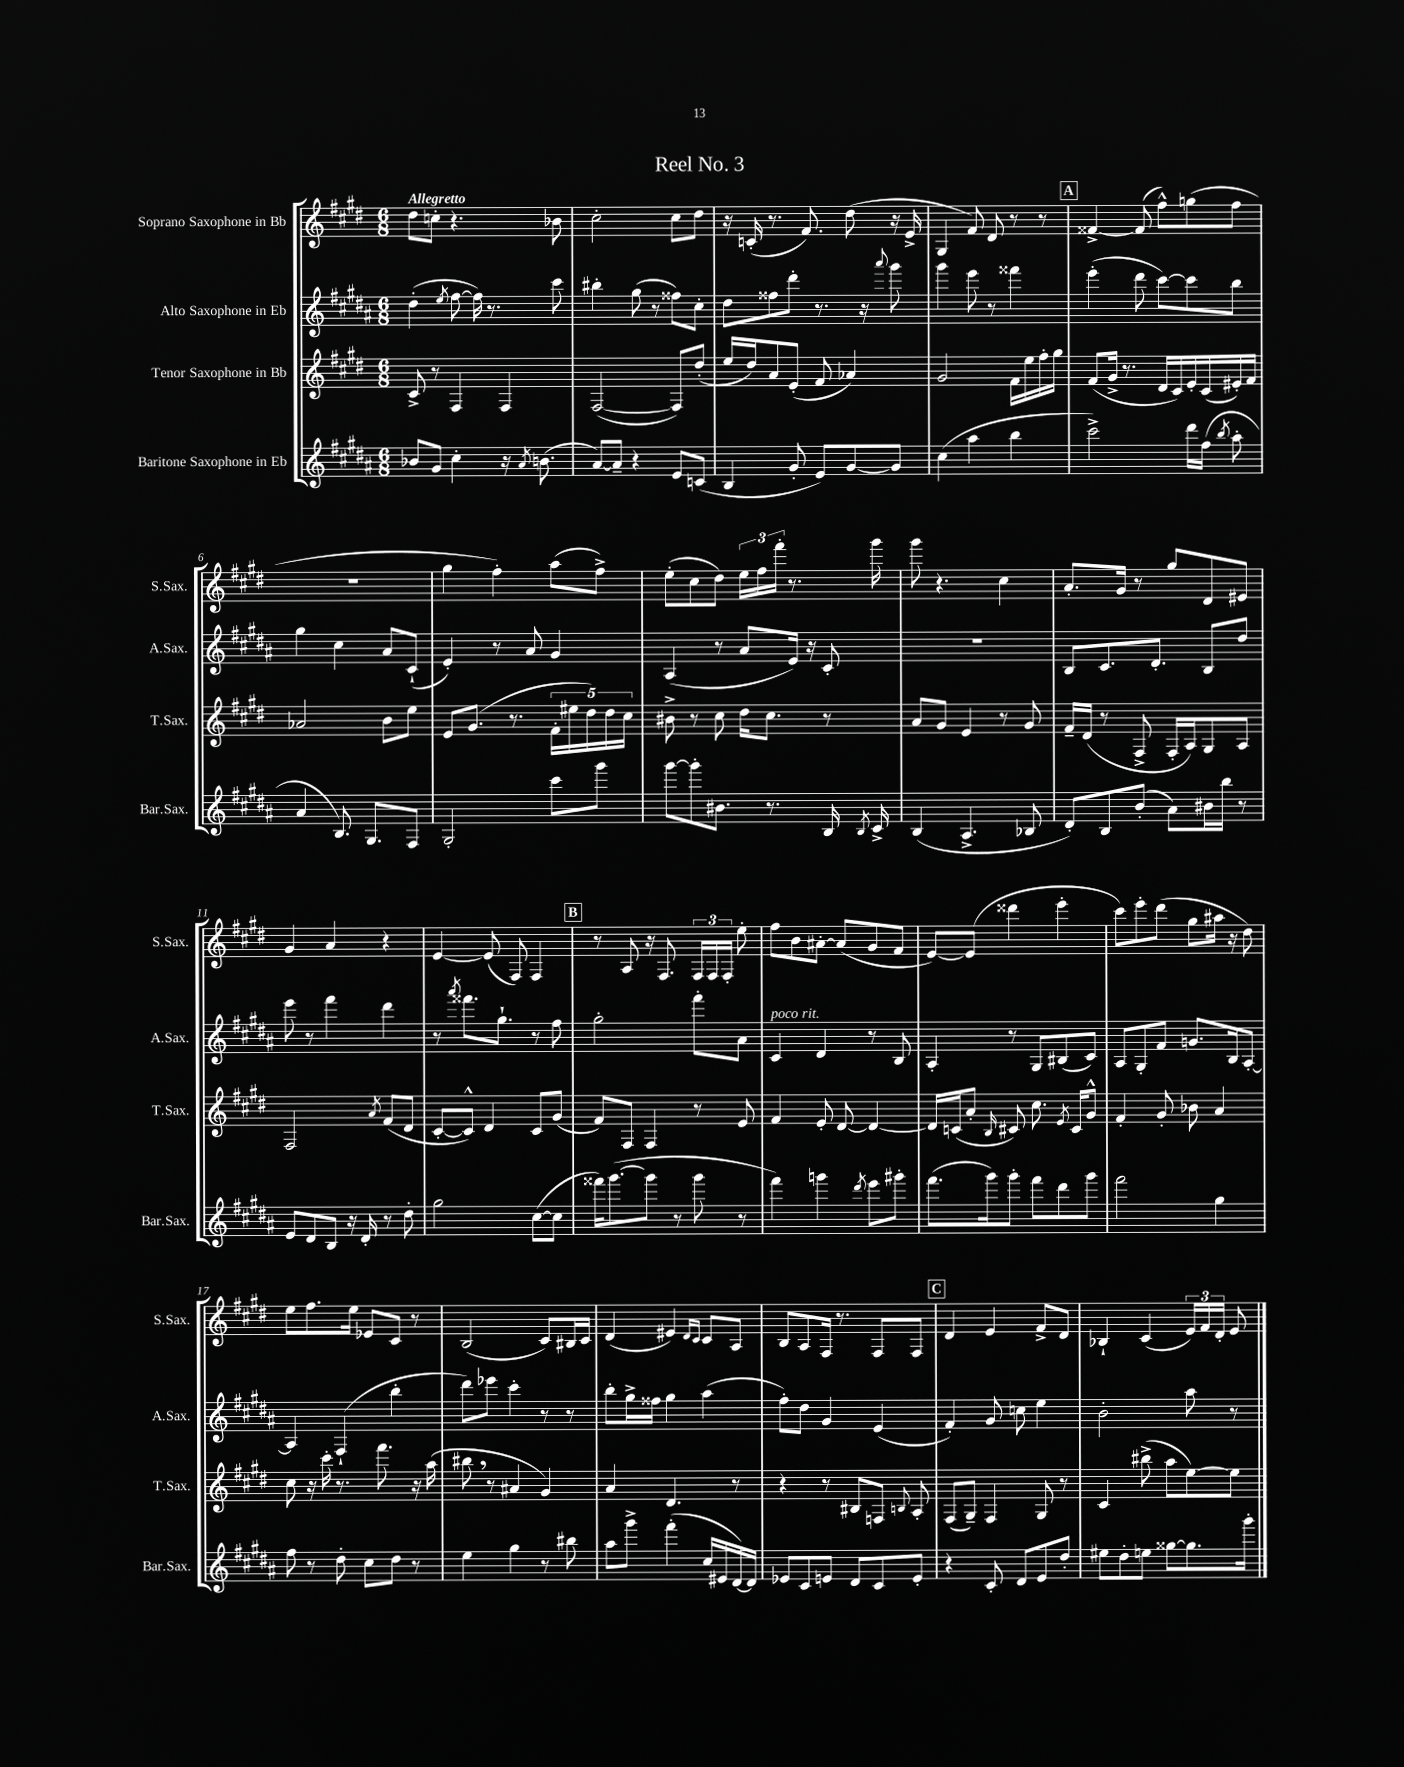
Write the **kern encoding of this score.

**kern	**kern	**kern	**kern
*staff4	*staff3	*staff2	*staff1
*clefG2	*clefG2	*clefG2	*clefG2
*k[f#c#g#d#a#]	*k[f#c#g#d#]	*k[f#c#g#d#a#]	*k[f#c#g#d#]
*M6/8	*M6/8	*M6/8	*M6/8
8b-/L	8c#^/	(4dd#'\	8dd#\L
8g#/J	8r	.	8cc'\J
.	.	8qee/	.
4cc#'\	4F#/	[8ff#\	4.r
.	.	16ff#\])	.
.	.	8.r	.
16r	4F#/	.	.
8qa#/	.	.	.
(8.b\	.	.	.
.	.	8ccc#\	8b-\
=	=	=	=
[8a#/L)	([2F#/	4bb#'\	2cc#'\
8a#~/]J	.	.	.
4r	.	(8gg#\	.
.	.	8r	.
8e/L	8F#/]L)	8ff##\L)	8cc#\L
(8c/J	(8dd#'/J	8cc#'\J	8dd#\J
=	=	=	=
4B/	16ee/LL	8dd#\L	16r
.	16dd#/J)	.	(16c'/
.	8a/	8ff##\	8.r
8g#'/	(8e'/J	8ddd#'\J	.
.	.	.	8.f#/)
8e/L)	8f#/	8.r	.
[8g#/	4a-/)	.	(8dd#\
.	.	16r	.
.	.	8qqaaa#/	.
8g#/]J	.	8ggg#\	16r
.	.	.	16e^/
=	=	=	=
(4cc#\	2g#/	4ggg#\	4G#/
4aa#\	.	8eee\	8f#/)
.	.	8r	8d#/
4bb\	16f#\LL	4fff##\	8r
.	16ee\	.	.
.	16ff#'\	.	8r
.	16gg#\JJ	.	.
=	=	=	=
2ccc#^\)	(8f#/L	(4eee'\	[4f##^/
.	16g#^/Jk	.	.
.	8.r	.	.
.	.	8ddd#\	(8f##/]
.	16d#/LL	[8ccc#\L)	8ff#^^\L)
.	16c#/)	.	.
16ddd#\LL	16e'/	8ccc#\]	(8gg\
(16ff#\JJ	(16c#/	.	.
8qbb/	.	.	.
8aa#'\	16e#'/)	8bb\J	8ff#\J
.	16f#/JJ	.	.
=	=	=	=
4a#/	2a-/	4gg#\	2.r
8.B/)	.	4cc#\	.
8.G#/L	.	.	.
.	8b\L	8a#/L	.
8F#/J	8ee\J	(8c#`/J	.
=	=	=	=
2G#'/	8e/L	4e'/)	4gg#\
.	(8.g#/J	.	.
.	.	8r	4ff#'\)
.	8.r	.	.
.	.	8a#/	.
8ccc#\L	20f#'\LL	4g#/	(8aa\L
.	20ee#\	.	.
.	20dd#\)	.	.
8ggg#\J	.	.	8ff#^\J)
.	20dd#\	.	.
.	20cc#\JJ	.	.
=	=	=	=
[8ggg#\L	8b#^\	(4A#/	(8ee'\L
8ggg#'\]	8r	.	8cc#\
8.b#\J	8cc#\	8r	8dd#\J)
.	16dd#\LK	8a#/L	24ee\LL
.	.	.	24ff#\
8.r	8.cc#\J	.	.
.	.	.	24fff#'\JJ
.	.	16e/Jk)	8.r
.	.	16r	.
16B/	8r	8c#'/	.
8qB/	.	.	.
16c#^/	.	.	16ggg#\
=	=	=	=
(4B/	8a/L	2.r	8ggg#\
.	8g#/J	.	4.r
4.A#^/	4e/	.	.
.	8r	.	4cc#\
8B-/	8g#/	.	.
=	=	=	=
8d#'/L)	16f#~/LL	8B/L	8.a'/L
.	(16d#/JJ	.	.
8B/	8r	8.c#/	.
.	.	.	16g#/Jk
(8b'/J	8F#^/	.	8r
.	.	8.d#'/J	.
8a#\L)	16F#'/LL	.	8gg#/L
.	16A/J)	.	.
16b#\L	8G#/	8B/L	8d#/
16bb\JJ	.	.	.
8r	8A/J	8dd#/J	8e#/J
=	=	=	=
8e/L	2F#/	8eee\	4g#/
8d#/	.	8r	.
8B/J	.	4fff#\	4a/
16r	.	.	.
16d#'/	.	.	.
.	8qa/	.	.
8r	(8f#/L	4ddd#\	4r
8dd#'\	8d#/J	.	.
=	=	=	=
2gg#\	[8c#'/L	8r	[4e/
.	.	8qaaa#/	.
.	8c#^^/]J)	8.fff##\L	.
.	4d#/	.	(8e/]
.	.	8.gg#`\J	.
.	.	.	8F#/)
([8cc#\L	8c#/L	8r	4F#/
8cc#\]J	(8g#/J	8ff#\	.
=	=	=	=
16fff##\LK)	8f#/L)	2gg#'\	8r
([8.ggg#\	.	.	.
.	8F#/J	.	8A/
8ggg#\]J	4F#/	.	16r
.	.	.	8.F#/
8r	.	.	.
8ggg#\	8r	8fff#'\L	24F#/LL
.	.	.	24F#/
.	.	.	24F#'/JJ
8r	8e/	8a#\J	8ee'\
=	=	=	=
4fff#\)	4f#/	4c#/	8ff#\L
.	.	.	8b\
4ggg\	8e'/	4d#/	[8a#'\J
.	[8d#/	.	(8a#/]L
8qddd#/	.	.	.
8eee\L	4d#/_	8r	8g#/
8ggg#'\J	.	8B/	8f#/J
=	=	=	=
(8.fff#\L	16d#/]LL	4A#'/	[8e/L)
.	(16c/J	.	.
.	8a'/J	.	(8e/]J
16ggg#\k)	.	.	.
.	16qqB/	.	.
8ggg#'\J	8c#/)	8r	4ddd##\
8fff#\L	8.cc#\	8G#/L	.
8ddd#\	.	(8B#/	4eee'\
.	8qe/	.	.
.	16c#/LK	.	.
8ggg#\J	8g#^^/J	8c#/J)	.
=	=	=	=
2fff#\	4f#'/	8A#/L	8ccc#\L)
.	.	8G#'/	8eee'\
.	8g#'/	8f#/J	(8ddd#\J
.	8b-\	8.g/L	8gg#\L
4gg#\	4a/	.	16aa#\Jk
.	.	16B/k	16r
.	.	[8A#'/J	8dd#\)
=	=	=	=
8ff#\	8cc#\	4A#/]	8ee\L
8r	16r	.	8.ff#\
.	16ccc#'\	.	.
8dd#'\	8.r	(4F#`/	.
.	.	.	16ee\Jk
8cc#\L	.	.	8e-/L
.	8.fff#\	.	.
8dd#\J	.	4bb'\	8c#/J
8r	16r	.	8r
.	(16aa\	.	.
=	=	=	=
4ee\	8bb#\	8ddd#\L)	(2B/
.	8r	8eee-\J	.
4gg#\	4a#/	4ccc#'\	.
8r	4g#/)	8r	8c#/L)
8bb#\	.	8r	16B#/L
.	.	.	16c#/JJ
=	=	=	=
8aa#\L	4a/	8bb'\L	(4d#/
8ggg#^\J	.	16gg#^\L	.
.	.	16ff##\JJ	.
(4fff#'\	4.d#/	4gg#\	4e#/)
.	.	.	16qqd#/LL
.	.	.	16qqc#/JJ
16cc#/LL	.	(4aa#\	8c#/L
16e#/	.	.	.
[16d#/)	8r	.	8A/J
16d#/]JJ	.	.	.
=	=	=	=
8e-/L	4r	8ff#'\L)	8B/L
8c#/	.	8dd#\J	8A/
8e/J	8r	4g#/	16F#/Jk
.	.	.	8.r
8d#/L	8B#/L	.	.
8c#/	8F/J	(4e/	8F#/L
.	8qqB/	.	.
8e'/J	8A'/	.	8F#/J
=	=	=	=
4r	(8F#/L	4f#'/)	4d#/
.	8G#~/J)	.	.
8c#'/	4F#/	8g#/	4e/
8d#/L	.	8cc\	.
8e/	8G#/	4ee\	8f#^/L
8dd#'/J	8r	.	8d#/J
=	=	=	=
8ee#\L	4c#/	2b'\	4B-`/
8dd#'\	.	.	.
8ee\J	(8bb#^\	.	(4c#/
[8gg##\L	8aa\L	.	.
8.gg##\]	[8ee\)	8aa#\	24e/LL)
.	.	.	24f#/
.	.	.	24d#'/JJ
.	8ee\]J	8r	8e/
16ggg#'\Jk	.	.	.
==	==	==	==
*-	*-	*-	*-
